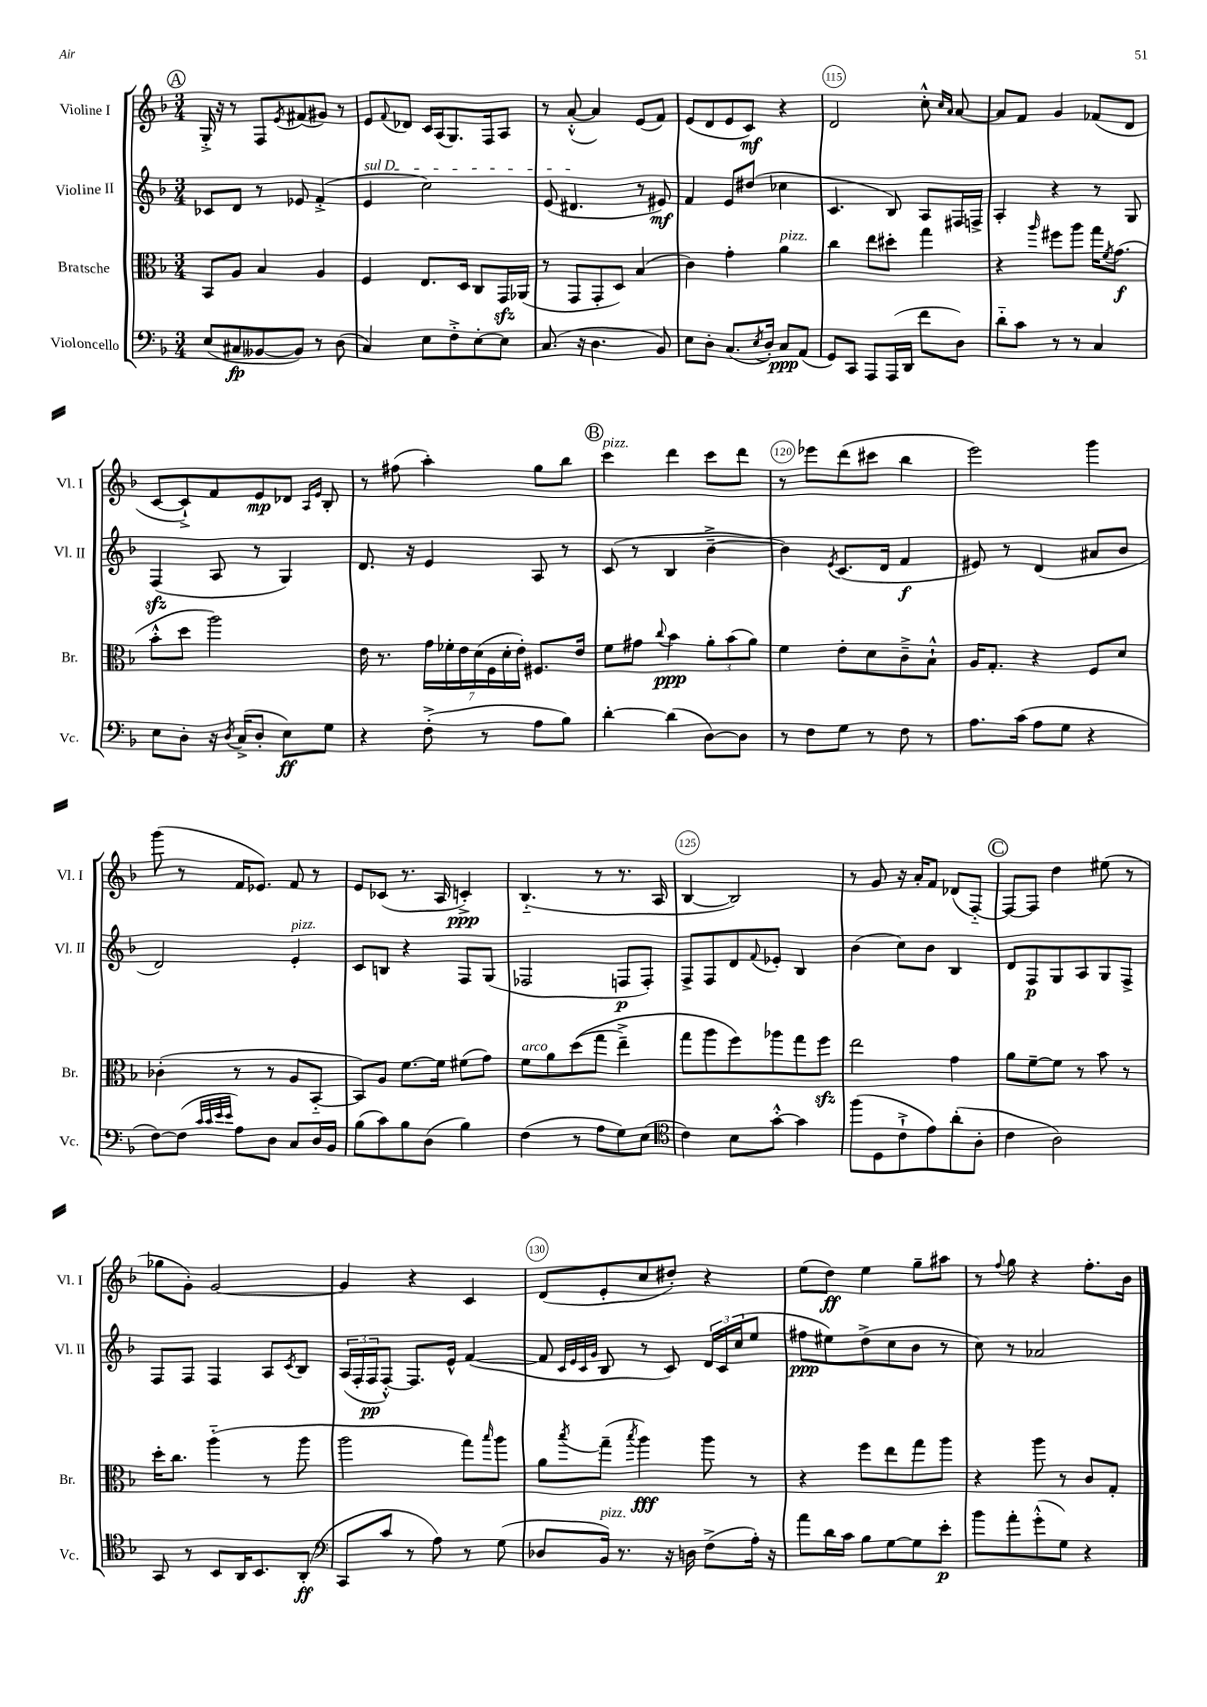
<<
\new StaffGroup <<
\new Staff = "s0" \with { instrumentName = "Violine I" shortInstrumentName = "Vl. I" } {
    \clef treble \key f \major \numericTimeSignature \time 3/4
    \mark \markup { \circle "A" } g16-.-> r16 r8 f8 \acciaccatura { e'8 } fis'8( gis'8) r8 |
    e'8 \appoggiatura { f'8 } des'8 c'16 a16( g8.) f16 a8 |
    r8 a'8~-.-^( a'4) e'8( f'8) |
    e'8( d'8 e'8 c'8\mf) r4 |
    d'2 c''8-.-^ \grace { c''16 a'16 } a'8~ |
    a'8 f'8 g'4 fes'8( d'8 |
    c'8~ c'8-!->) f'8 e'8\mp des'8 \grace { a16 e'16 } bes8-. |
    r8 fis''8( a''4-.) g''8 bes''8 |
    \mark \markup { \circle "B" } c'''4^\markup { \italic "pizz." } d'''4 c'''8 d'''8 |
    r8 ees'''8 d'''8( cis'''8 bes''4 |
    e'''2) g'''4 |
    g'''8( r8 f'16 ees'8.) f'8 r8 |
    e'8 ces'8( r8. a16 c'4-.->\ppp) |
    bes4.-_( r8 r8. a16 |
    bes4~ bes2) |
    r8 g'8 r16 a'16-. f'8 des'8( f8~-_) |
    \mark \markup { \circle "C" } f8~ f8 d''4 eis''8( r8 |
    ges''8 g'8-.) g'2~ |
    g'4 r4 c'4 |
    d'8( e'8-. c''8 dis''8-.) r4 |
    e''8( d''8\ff) e''4 g''8-- ais''8 |
    r8 \appoggiatura { f''8 } g''8 r4 f''8.-. bes'16 \bar "|." |
}
\new Staff = "s1" \with { instrumentName = "Violine II" shortInstrumentName = "Vl. II" } {
    \clef treble \key f \major \numericTimeSignature \time 3/4
    \mark \markup { \circle "A" } ces'8 d'8 r8 ees'8 f'4-.->( |
    \once \override TextSpanner.bound-details.left.text = \markup { \italic "sul D" } e'4\startTextSpan c''2) |
    e'8( dis'4.\stopTextSpan r8 eis'8\mf) |
    f'4 e'8 dis''8( ces''4 |
    c'4. bes8) a8 fis16 f16-> |
    a4-. r4 r8 g8 |
    f4\sfz( a8 r8 g4) |
    d'8. r16 e'4 a8 r8 |
    \mark \markup { \circle "B" } c'8( r8 bes4 bes'4~---> |
    bes'4) \acciaccatura { e'8 } c'8.( d'16 f'4\f |
    eis'8) r8 d'4( ais'8 bes'8 |
    d'2) e'4-.^\markup { \italic "pizz." } |
    c'8 b8 r4 f8 g8( |
    fes2 f8\p f8-.) |
    f8-> f8 d'8 \appoggiatura { f'8 } ees'8-. bes4 |
    bes'4( c''8) bes'8 bes4 |
    \mark \markup { \circle "C" } d'8 f8\p g8 a8 g8 f8-> |
    f8 f8 f4 a8 \acciaccatura { c'8 } bes8 |
    \tuplet 3/2 { a16( f16-. f16\pp } f8~-.-^) f8. e'16-^ f'4~( |
    f'8 \grace { c'32 e'32 c'32 g'32 } bes8 r8 c'8) \tuplet 3/2 { d'16 c'16 c''16( } e''8 |
    fis''8\ppp eis''8) d''8->( c''8 bes'8 r8 |
    c''8) r8 aes'2 \bar "|." |
}
\new Staff = "s2" \with { instrumentName = "Bratsche" shortInstrumentName = "Br." } {
    \clef alto \key f \major \numericTimeSignature \time 3/4
    \mark \markup { \circle "A" } bes,8 a8 bes4 a4 |
    f4 e8. d16 c8 g,16\sfz aes,16( |
    r8 g,8 g,8-. d8) bes4( |
    c'4) g'4-. a'4^\markup { \italic "pizz." } |
    c''4 e''8 dis''8-. g''4 |
    r4 \grace { a''16 } fis''8 a''8 g''16 \acciaccatura { f'8 } g'8.\f( |
    bes'8-.-^ d''8 a''2) |
    e'16 r8. \tuplet 7/4 { g'16 fes'16-. e'16 d'16( f16 d'16-. e'16-.) } fis8. e'16 |
    \mark \markup { \circle "B" } f'8 gis'8 \appoggiatura { c''8 } bes'4\ppp \tuplet 3/2 { a'8-. bes'8( a'8) } |
    f'4 e'8-. d'8 c'8---> bes8-!-^ |
    a16 g8.-. r4 f8 d'8 |
    ces'4-.( r8 r8 a8 bes,8~-_ |
    bes,8) a8 f'8.~ f'16 fis'8( g'8) |
    f'8^\markup { \italic "arco" } a'8 d''8(\( g''8 e''4--->) |
    g''8 a''8 f''8\) aes''8 g''8 f''8\sfz |
    e''2 g'4 |
    \mark \markup { \circle "C" } a'8 f'8~-- f'8 r8 bes'8 r8 |
    d''16-. c''8. a''4-_( r8 a''8 |
    a''2 g''8) \grace { bes''16 } a''8 |
    a'8 \acciaccatura { bes''8 } g''8--( \acciaccatura { bes''8 } a''4\fff) a''8 r8 |
    r4 f''8 e''8 g''8 a''8 |
    r4 a''8 r8 c'8 g8-. \bar "|." |
}
\new Staff = "s3" \with { instrumentName = "Violoncello" shortInstrumentName = "Vc." } {
    \clef bass \key f \major \numericTimeSignature \time 3/4
    \mark \markup { \circle "A" } e8( cis8\fp beses,8~ beses,8) r8 d8( |
    c4) e8 f8-.-> e8~-. e8 |
    c8.( r16 d4. bes,8) |
    e8 d8-. c8.( \acciaccatura { e8 } d16-.) c8\ppp a,8( |
    g,8) c,8 a,,8 a,,16( d,16 f'8 d8) |
    d'8-_ c'8 r8 r8 c4 |
    e8 d8-. r16 \acciaccatura { d8 } c16->( d8-. e8\ff) g8 |
    r4 f8-.->( r8 a8 bes8) |
    \mark \markup { \circle "B" } d'4~-. d'4( d8~) d8 |
    r8 f8 g8 r8 f8 r8 |
    a8. c'16( a8 g8 r4 |
    f8~) f8( \grace { c'32 c'32 e'32 e'32 } a8) d8 c8 d16 bes,16 |
    bes8( c'8) bes8 d8( bes4) |
    f4( r8 a8 g8) e8( |
    \clef tenor c'4) bes8 g'8~-.-^ g'4 |
    f''8( d8 c'8-!-> e'8) a'8-.( a8-. |
    \mark \markup { \circle "C" } c'4 a2) |
    g,8 r8 bes,8 a,16 bes,8. a,8-.\ff( |
    \clef bass c,8 c'8 r8 a8) r8 g8( |
    des8 bes,16^\markup { \italic "pizz." }) r8. r16 d16 f8->( a16-.) r16 |
    a'8 d'16 c'16 bes8 g8~ g8 e'8-.\p |
    bes'8 a'8-. g'8-.-^( g8) r4 \bar "|." |
}
>>
>>
\layout { \context { \Score currentBarNumber = #111 \override BarNumber.break-visibility = ##(#f #t #t) barNumberVisibility = #(every-nth-bar-number-visible 5) \override BarNumber.stencil = #(make-stencil-circler 0.1 0.3 ly:text-interface::print) } }
